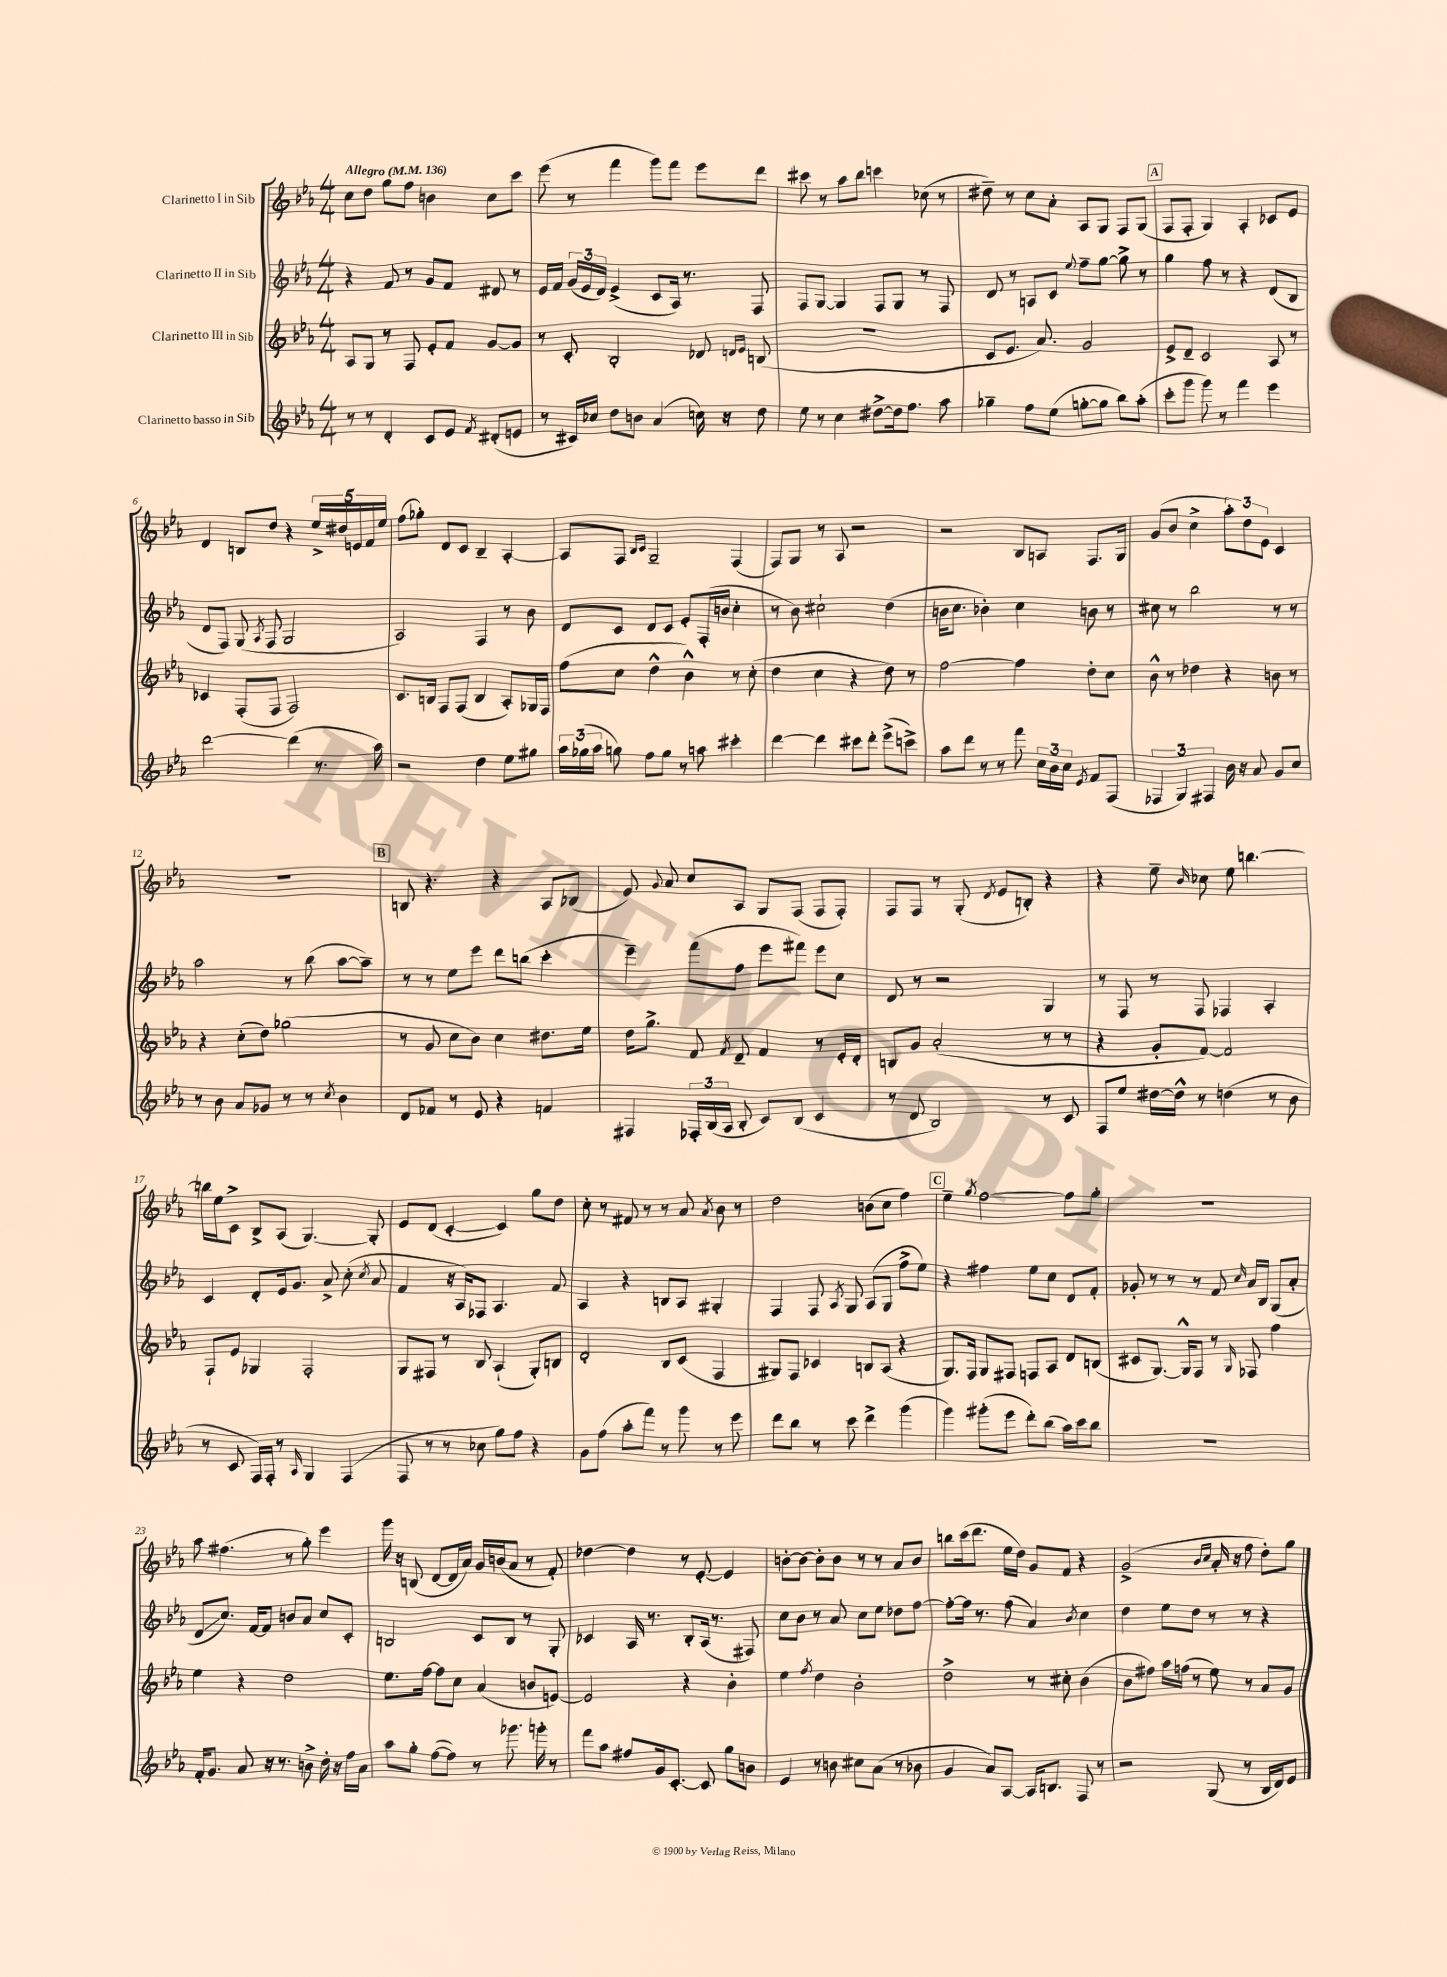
<<
\new StaffGroup <<
\new Staff = "s0" \with { instrumentName = "Clarinetto I in Sib" } {
    \clef treble \key ees \major \numericTimeSignature \time 4/4 \tempo "Allegro" 4 = 136
    \autoBeamOff c''8[ d''8] g''8[ f''8] b'4 c''8[ c'''8] |
    ees'''8( r8 f'''4 g'''8[) f'''8] ees'''8[ d'''8] |
    cis'''8 r8 aes''8[ bes''8] c'''4 ces''8( r8 |
    dis''8--) r8 c''8[ aes'8]-. aes8[ g8] f8[ g8]( |
    \mark \markup { \box "A" } f8[ f8]-. g4) aes4-. ces'8[ ees'8] |
    d'4 b8[ d''8] r4 \tuplet 5/4 { ees''16[-> dis''16 e'16 f'16 ees''16] } |
    f''8[( ges''8]-.) d'8[ c'8] bes4-- aes4~-. |
    aes8[ f8] \grace { bes16[ c'16] } g2-- f4( |
    f8[) g8] r8 aes8 r2 |
    r2 bes8[ a8] f8.[ g16] |
    g'8[( bes'8] c''4-> \tuplet 3/2 { aes''8[-.) d''8 ees'8] } c'4 |
    R1 |
    \mark \markup { \box "B" } b8 r4. r4 aes8[ bes8]( |
    ees'8) \appoggiatura { g'8 } aes'8 c''8[ aes8] g8[ f8]( f8[ f8]-.) |
    f8[ f8] r8 g8-.( \acciaccatura { d'8 } ees'8[ b8]-.) r4 |
    r4 ees''8-- \grace { bes'16 } ces''8 ees''8 b''4.~ |
    b''16[ ees''16 c'8]-> bes8[-> aes8]( g4.~) g8-. |
    ees'8[ d'8]( c'4~-. c'4) g''8[ d''8] |
    c''8-. r8 fis'8 r8 r8 aes'8 \acciaccatura { aes'8 } bes'8 r8 |
    d''2 b'8[( c''8] f''4) |
    \mark \markup { \box "C" } ees''4-- \acciaccatura { g''8 } f''2~ f''8[ g''8]-. |
    R1 |
    aes''8 fis''4.( r8 g''8-.) ees'''4 |
    g'''16 r16 b8( d'8[~ d'16 aes'16]) g'16[ b'16( aes'8] r8 f'8-.) |
    des''4~ des''4 r8 ees'8~-. ees'4 |
    b'8[~-. b'8]~ b'8[-. b'8] r8 r8 aes'8[ b'8] |
    b''8[ c'''16( d'''8.] ees''16[ d''16]) g'8[ f'8] r4 |
    g'2->( \grace { bes'16[ c''16] } aes'16-. r16 f''8 d''8[-.) g''8] \bar "|." |
}
\new Staff = "s1" \with { instrumentName = "Clarinetto II in Sib" } {
    \clef treble \key ees \major \numericTimeSignature \time 4/4
    \autoBeamOff r4 f'8 r8 g'8[ f'8] dis'8 r8 |
    ees'16[ f'16] \tuplet 3/2 { g'16[( ees'16 d'16]) } ees'4->( c'8[ aes16]) r8. f8 |
    f8[ g8]~ g4 f8[ g8] r8 f8 |
    d'8 r8 a8[ c'8] \appoggiatura { ees''8 } f''8[-- g''8]~ g''8-> r8 |
    \mark \markup { \box "A" } g''4 f''8 r8 r4 d'8[( bes8] |
    d'8[ f8]) g8( \acciaccatura { aes8 } f8 g2 |
    aes2) f4 r8 bes'8 |
    d'8[ c'8] d'8[ c'8] ees'8[-. f16-.( b'16] c''4-. |
    r8 bes'8) cis''2-! d''4( |
    b'16[ c''8.] bes'4-.) c''4 b'8 r8 |
    cis''8 r8 bes''2 r8 r8 |
    aes''2 r8 bes''8( aes''8[~ aes''8]--) |
    \mark \markup { \box "B" } r8 r8 ees''8[ ees'''8] d'''8[ b''8]( c'''4-. |
    ees'''4--) f'''8[( f''8] ees'''8[ fis'''8]) ees'''8[ c''8] |
    d'8 r8 r2 g4 |
    r8 f8 r8 f8 fes4 aes4-. |
    c'4 d'8[-. ees'16 g'8.] aes'8-> c''8-.( \acciaccatura { c''8 } aes'8 |
    f'4 r16 aes16[) fes8] aes4. f'8 |
    aes4 r4 b8[ aes8] gis4-. |
    f4 f8 \acciaccatura { aes8 } g8 aes8[( g8] f''8[-> ees''8]) |
    \mark \markup { \box "C" } r4 fis''4 ees''8[ c''8] d'8[ f'8]-. |
    ges'8-. r8 r8 r8 f'8 \grace { c''16 } aes'16[ bes16] g8[( aes'8]-. |
    d'8[\glissando c''8.]) f'16[~ f'8] b'8[ aes'8] c''8[ c'8]-. |
    b2 c'8[ b8] r8 g8-. |
    ces'4 aes16 r8. bes8[-. aes16]( r8. fis8) |
    c''8[ bes'8] r8 aes'8 c''8[ ees''8] des''8[ f''8]~ |
    f''8[~-. f''16] r8. f''8( aes'4) \acciaccatura { bes'8 } c''4 |
    d''4 ees''8[ d''8] r8 r8 r4 \bar "|." |
}
\new Staff = "s2" \with { instrumentName = "Clarinetto III in Sib" } {
    \clef treble \key ees \major \numericTimeSignature \time 4/4
    \autoBeamOff aes8[ g8] r8 f8 ees'8[-. f'8] g'8[~ g'8] |
    r8 c'8-. bes2-. des'8 \grace { d'16[ ees'16] } b8( |
    R1 |
    c'8[ ees'8.] aes'8.) g'2 |
    \mark \markup { \box "A" } ees'8[-> d'8]-- c'2 aes8 r8 |
    ces'4 f8[-.( f8] f2) |
    c'8.[ b16] f8[ f8]( b4 aes8[-.) ges16 f16] |
    f''8[( c''8] d''4-^ bes'4-^) r8 c''8-.( |
    d''4 c''4 r4 d''8) r8 |
    f''2~ f''4 d''8[-. c''8] |
    bes'8-^ r8 des''4 r4 b'8 r8 |
    r4 c''8[-.( d''8]) ges''2( |
    \mark \markup { \box "B" } r8 g'8 c''8[ bes'8]) c''4 dis''8.[ ees''16] |
    d''16[ g''8.]-> f'8 \acciaccatura { f'8 } d'8-- f'4 r8 ees'16[-. d'16]-. |
    b8[ g'8] aes'2-.( r8 r8 |
    r4 g'8[-. f'8]~) f'2 |
    f8[-! ees'8] ges4 f2-. |
    g8[ fis8] r8 bes8 aes4-!( g8[-.) b8] |
    d'2-. bes8[ c'8]( f4 |
    gis8[) f8] ces'4 b8[ aes8]( r4 |
    \mark \markup { \box "C" } g8.[) f16] g8[ fis8] f8[ aes8] d'8[ b8]( |
    cis'8[ g8.]~) g16[-^ f8] r8 \grace { g16 } fes8 f''4 |
    ees''4 r4 d''2 |
    ees''8.[ f''16]~ f''8[ c''8] aes'4( b'8[ e'8]~) |
    e'2 r4 bes'4-. |
    ees''4 \acciaccatura { f''8 } d''4 bes'2-. |
    d''2-> r8 cis''8-. bes'4( |
    bes'8[ fis''8]) aes''16[ f''16]( r8 ees''8) r8 aes'8[ g'8] \bar "|." |
}
\new Staff = "s3" \with { instrumentName = "Clarinetto basso in Sib" } {
    \clef treble \key ees \major \numericTimeSignature \time 4/4
    \autoBeamOff r8 r8 d'4-. c'8[ ees'8] \acciaccatura { f'8 } dis'8[-.( e'8] |
    r8 cis'16[) ces''16] d''8[ b'8] aes'4( c''16) r16 d''8 |
    ees''8 r8 c''4 dis''8[~-> dis''16 f''8.] aes''8 |
    ges''4-- f''8[ ees''8]( g''8[~-. g''8] bes''8[) aes''8]-.( |
    \mark \markup { \box "A" } c'''8[-. g'''8] g'''8) r8 f'''4 ees'''4 |
    d'''2~ d'''4( r8. aes''16) |
    r2 d''4 ees''8[ gis''8] |
    \tuplet 3/2 { aes''16[ ges''16( aes''16] } g''8) f''8[ g''8] r8 a''8 cis'''4-. |
    d'''4~ d'''4 cis'''8[ d'''8]-. ees'''8[->( c'''8]->) |
    aes''8[ d'''8] r8 r8 f'''8 \tuplet 3/2 { c''16[ bes'16 c''16] } \acciaccatura { ees'8 } f'8[ f8]( |
    \tuplet 3/2 { fes4 g4) fis4 } bes'16 r16 aes'8 g'8[ c''8] |
    r8 bes'8 aes'8[ ges'8] r8 r8 \acciaccatura { c''8 } bes'4 |
    \mark \markup { \box "B" } d'8[ fes'8] r8 ees'8 r4 f'4 |
    fis4 \tuplet 3/2 { fes16[-. bes16( aes16] } bes8-. c'8[) bes8]( c'4 |
    r8 d'8 bes2) r8 c'8 |
    f8[ ees''8] dis''16[~ dis''16]-^ r8 d''4( r8 bes'8 |
    r8 c'8 f16[) f16]-. r8 \grace { aes16 } g4 f4( |
    f8 r8 r8 ces''8 g''8[) f''8] r4 |
    g'8[ f''8]( aes''8[-. f'''8]) r8 g'''8 r8 ees'''8 |
    d'''8[ bes''8] r8 c'''8 d'''4-> g'''4( |
    \mark \markup { \box "C" } g'''4) gis'''8[-.( ees'''8] d'''8[-.) bes''8]( aes''16[) c'''16 bes''8] |
    R1 |
    f'16[-. g'8.] aes'8 r16 r8. b'8-> d''16-. r16 f''16[ aes'16] |
    aes''8[ g''8]-. f''8[~( f''8]) r8 ges'''8. g'''16-. r8 |
    f'''8[ aes''8] fis''8[ g'16 c'8.]~-. c'8 g''8[ b'8] |
    ees'4 r8 b'8 cis''8[ aes'8]( r8 bes'8 |
    g'4 aes'8[) aes8]~ aes16[ b8.] f8 r8 |
    r2 g8( r8 bes16[ d'16) ees'8] \bar "|." |
}
>>
>>
